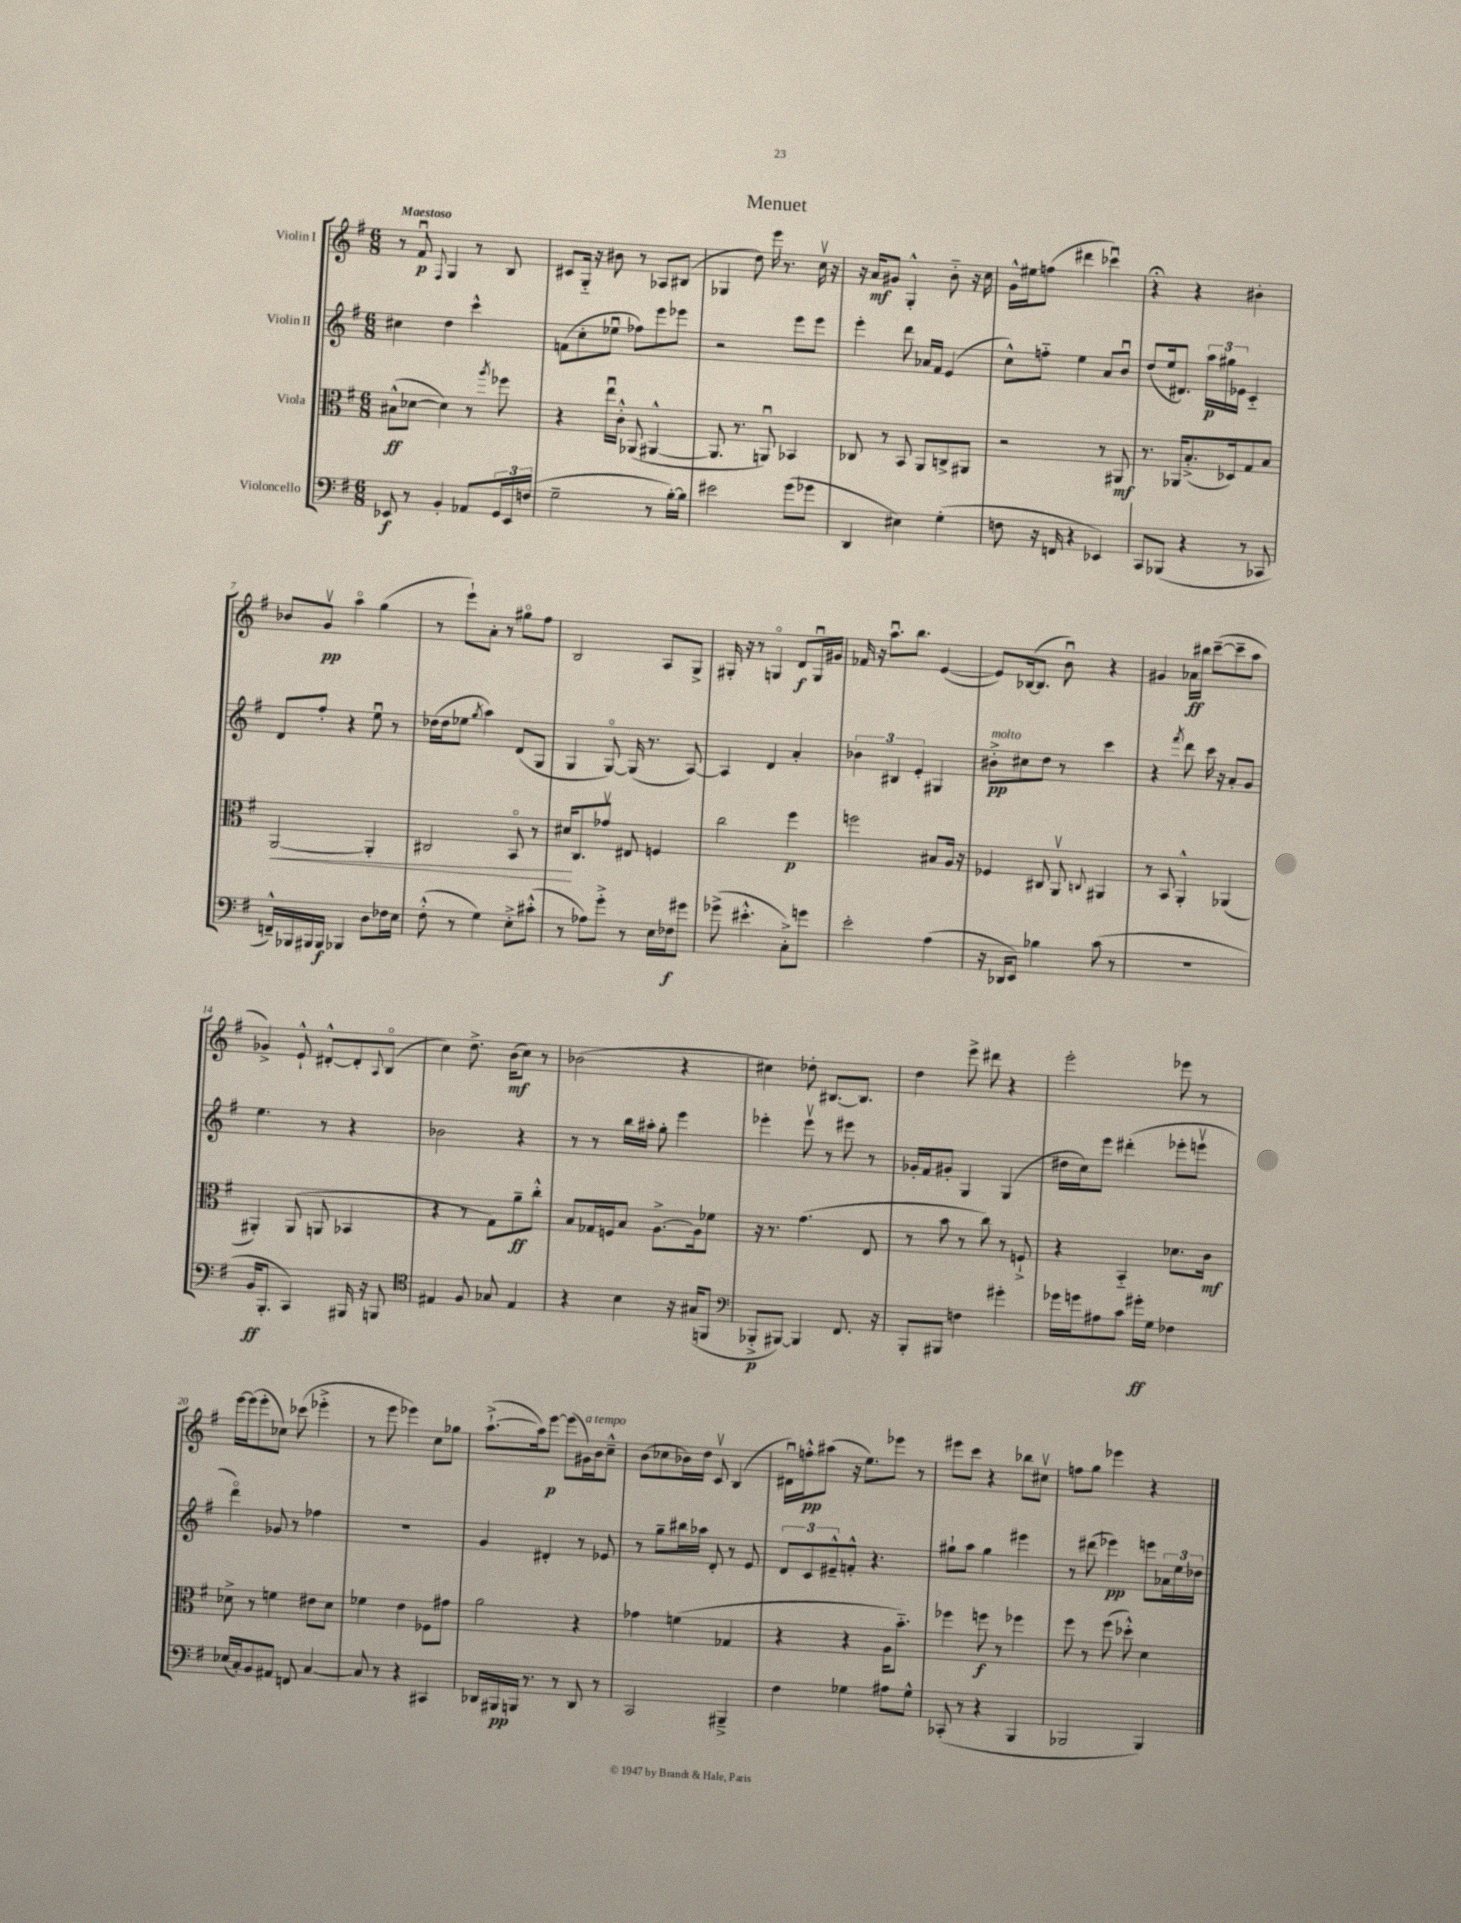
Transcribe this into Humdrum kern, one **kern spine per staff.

**kern	**kern	**kern	**kern
*staff4	*staff3	*staff2	*staff1
*clefF4	*clefC3	*clefG2	*clefG2
*k[f#]	*k[f#]	*k[f#]	*k[f#]
*M6/8	*M6/8	*M6/8	*M6/8
8EE-	(8B#^^	4cc#	8r
8r	[8d-	.	8f#u
.	.	.	8qqF#
4BB'	4d-])	4dd	4G
8AA-	8r	4ccc^^	8r
.	8qaa	.	.
24GG	8ff-	.	8B
24EE-	.	.	.
(24F	.	.	.
=	=	=	=
2G~	4r	(8f	8c#
.	.	8cc'	16G'~
.	.	.	16r
.	16eeu	8ee-u	8b#
.	16c'^^	.	.
.	(8AA-	8ff-)	8r
8r	[4AA#^^	8eee	8A-
[16B')	.	8eee-	(8B#
16B]	.	.	.
=	=	=	=
2e#	8.AA#]	2r	4G-
.	8.r	.	.
.	.	.	8dd)
.	8AAu)	.	16eee
.	.	.	8.r
(8g	4BB-	8eee	.
8g-	.	8eee	16ccv
.	.	.	16r
=	=	=	=
4DD	8C-	4eee'	16r
.	.	.	16a
.	8r	.	8g#
4E#)	8BB	8ddd	4G'^^
.	8AA	16a-	.
.	.	16f#	.
(4G'	8C^	(4e	8b'~
.	8AA#	.	16r
.	.	.	16cc
=	=	=	=
8F	2r	8cc^^)	16g^^
.	.	.	16ee#
16r	.	8ff'~	(8ff
16FF	.	.	.
4r	.	4ee	4ddd#
4EE-)	8r	8a	4ccc-u)
.	8AA#	8bu	.
=	=	=	=
8CC	8.r	(8dd	4r;
(8BBB-	.	16ee	.
.	16AA-	8.d#)	.
4r	(8.B'^	.	4r
.	.	24aa	.
.	.	24gg#	.
.	16D-)	.	.
.	.	24e-	.
8r	8G	4c'~	4b#'
8CC-	8B	.	.
=	=	=	=
16FF~^^)	[2AA	8d	8b-
16BBB-	.	.	.
16BBB#	.	8ff#'	8gv
16BBB#	.	.	.
4BBB-	.	4r	4aao
8D	4AA']	8eeu	(4gg
16F-	.	8r	.
16E	.	.	.
=	=	=	=
(8F#'^^	2C#	(16dd-	8r
.	.	16dd-	.
8r	.	8ee-	8eee`)
.	.	8qgg	.
4G)	.	4aa)	8a'
.	.	.	8r
8E'^	8BBo	(8d	8gg#o
(8c#'^^	8r	8G	8ff#
=	=	=	=
8r	16d#	4G	2B
.	8.C	.	.
8A-)	.	.	.
8g'^	8g-v	[8Go)	.
8r	8E#	(16G]	.
.	.	8.r	.
16E	4F	.	8A
16F-	.	.	.
8g#	.	[8A)	8G^
=	=	=	=
(8g-^	2cc	4A]	16G#'
.	.	.	16r
4.e#'^^	.	.	8r
.	.	4d	4Go
8C'^)	4ff#	4a'	8d
8g	.	.	16Gu
.	.	.	16g#
=	=	=	=
2e'	2ff	6b-	16f-
.	.	.	16r
.	.	.	8.aau
.	.	6B#	.
.	.	.	8.bb
.	.	6e'	.
(4A	8B#	4G#	([4e
.	16A	.	.
.	16r	.	.
=	=	=	=
16r	4F-	8b#'^	8e])
16DD-	.	.	.
8EE)	.	8cc#	([16B-
.	.	.	8.B-]
4B-	8C#	8dd	.
.	8AAv	8r	8bu)
.	8qqC	.	.
(8c	4AA#	4ccc	4r
8r	.	.	.
=	=	=	=
2.r	8r	4r	4g#
.	8BB	.	.
.	.	8qfff#	.
.	4AA'^^	8ddd	16a-
.	.	.	16bb#
.	.	16ccc	([8ccc~
.	.	16r	.
.	(4AA-	8a'	8ccc~]
.	.	8g	8aa
=	=	=	=
16BB	4AA#')	4.ee	4g-^)
8.BBB'	.	.	.
4CC)	(8AA#	.	8e`^^
.	8AA	8r	[8d#'^^
16BBB#	4BB-	4r	8d#']
16r	.	.	.
.	.	.	8qqA
8BBB	.	.	(8Bo
=	=	=	=
*clefC4	*	*	*
4E#	4r	2b-	4cc)
8F#	8r	.	8.dd^
8G-	8G)	.	.
.	.	.	(16b
4E#	8a~	4r	8cc)
.	8cc'^^	.	8r
=	=	=	=
4r	8B	8r	(2b-
.	16G-	8r	.
.	16F	.	.
4B	8B	16bb	.
.	.	16aa#'	.
.	[8.A^	8gg'	.
16r	.	4eee	4r
(16G#	16A]	.	.
8FF	8f-	.	.
=	=	=	=
*clefF4	*	*	*
8BBB-'^	16r	4eee-'	4cc#)
.	8.r	.	.
[8BBB#)	.	.	.
4BBB#]	(4.g	8eee-v	8dd-'
.	.	8r	[8.B#
8.FF#	.	8eee#	.
.	.	.	8.B#]
.	8E	8r	.
16r	.	.	.
=	=	=	=
8BBB'	8r	16g-'	4dd
.	.	16f#	.
8BBB#	8b	8g#'	.
4F	8r	4G	8eee^
.	8cc)	.	8ddd#
4g#'	8r	(4G	4r
.	8F`^	.	.
=	=	=	=
16g-	4r	16dd#	2eee'
16g	.	16cc)	.
8A#	.	8eee	.
8c	4BB'~	(4ddd#'	.
16g#'	.	.	.
16G	.	.	.
4F-	8.d-	8eee-'	8eee-
.	.	8eeev	8r
.	16c	.	.
=	=	=	=
(16E-	8d-^	4dddo)	[16eee
16C')	.	.	(16eee]
8BB	8r	.	8eee'
8AA#	4f	8g-	8cc-)
8FF	.	8r	(8ccc-
[4C	8e#	4ff-	4eee-'^
.	8d-	.	.
=	=	=	=
8C]	4f-	2.r	8r
8r	.	.	8eee
4r	4e	.	4eee-)
4CC#	8F-	.	8cc
.	8g#	.	8gg-
=	=	=	=
16DD-	2a	4g	([8.aa`^
16BBB#	.	.	.
16BBB	.	.	.
8.r	.	.	16aa])
.	.	4d#'	[8eee
8r	.	.	(8eee]
8DD-	4r	8r	16g#)
.	.	.	16b
8r	.	8e-	8cc~^^
=	=	=	=
2CC	4g-	8r	(8b
.	.	8gg~	8cc-
.	(4f	16bb#	16b-)
.	.	16aa-	16dd
.	.	8d'	8cv
4BBB#~^	4G-	8r	(4B
.	.	8e	.
=	=	=	=
4F#	4r	12d	16d#u)
.	.	.	16ff'^^
.	.	12c	.
.	.	.	(8aa#
.	.	12e#~^^	.
4G-	4r	8f'^^	16r
.	.	.	8.ee)
.	.	4.r	.
8A#	16A	.	8eee-
.	8.b'~)	.	.
8G-^^	.	.	8r
=	=	=	=
(8CC-'	4ff-	8gg#`	8eee#
8r	.	8aa	8ccc
4r	8ff	4gg#	4r
.	8r	.	.
4BBB	4ff-	4eee#	8bb-
.	.	.	8cc#v
=	=	=	=
2BBB-	8ff#	8r	8ff
.	8r	(8ddd#	8gg
.	(8ff#	4eee-)	4eee-
.	8dd-'^^)	.	.
4BBB-)	4d	8eee	4r
.	.	24a-	.
.	.	24ee	.
.	.	24dd-	.
==	==	==	==
*-	*-	*-	*-
